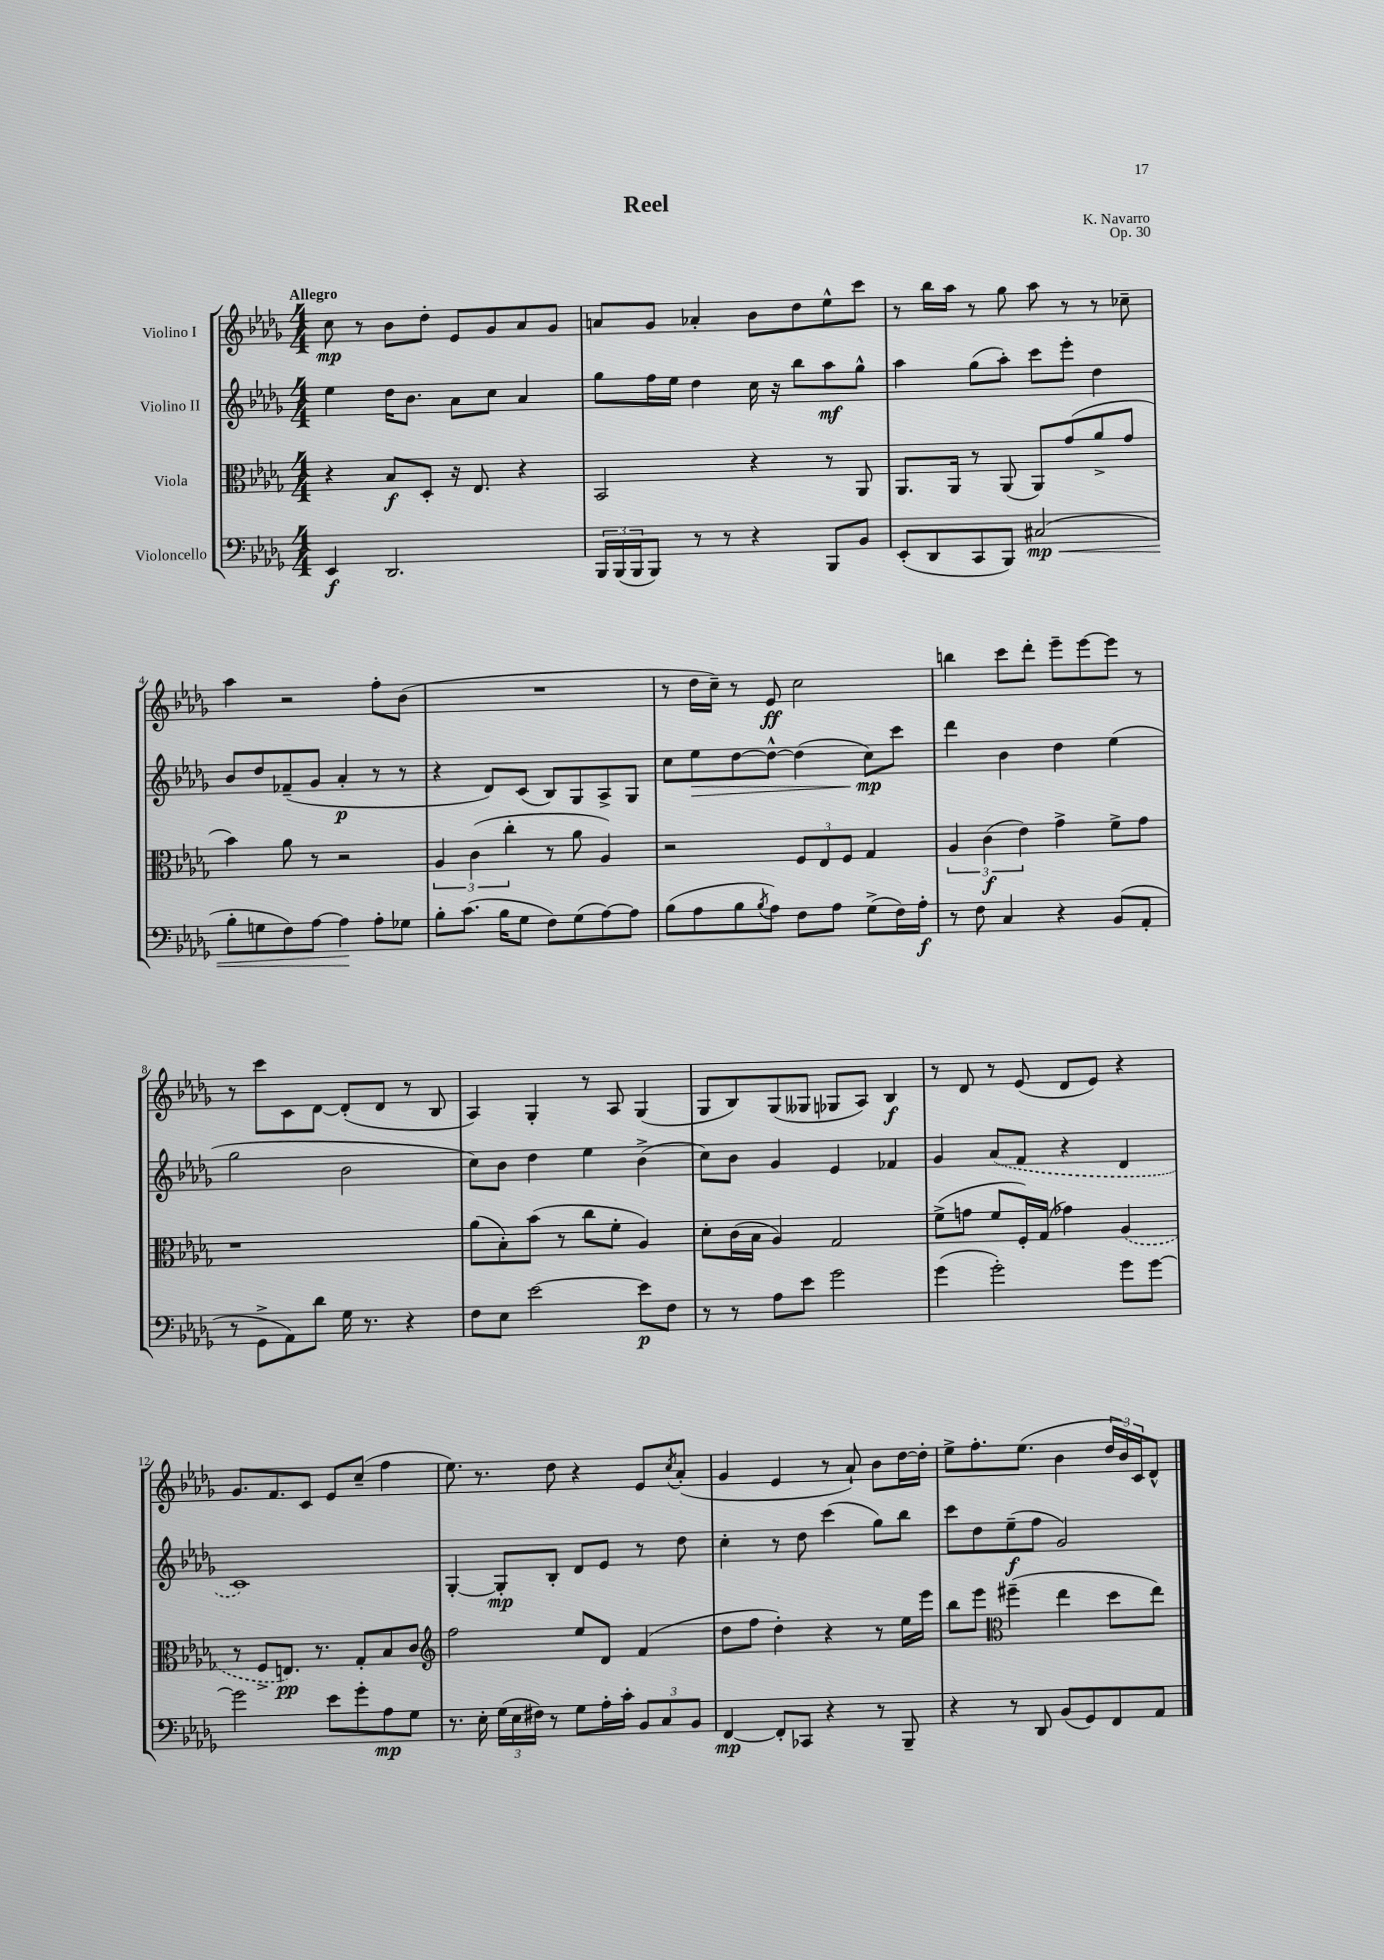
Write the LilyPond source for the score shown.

\header { title = "Reel" composer = "K. Navarro" opus = "Op. 30" }
<<
\new StaffGroup <<
\new Staff = "s0" \with { instrumentName = "Violino I" } {
    \clef treble \key des \major \numericTimeSignature \time 4/4 \tempo "Allegro"
    c''8\mp r8 bes'8 des''8-. ees'8 ges'8 aes'8 ges'8 |
    a'8 ges'8 aes'4-. bes'8 des''8 ees''8-^ c'''8 |
    r8 bes''16 aes''16 r8 ges''8 aes''8 r8 r8 ces''8-- |
    aes''4 r2 f''8-. bes'8( |
    R1 |
    r8 des''16 c''16--) r8 ees'8\ff c''2 |
    b''4 c'''8 des'''8-. ees'''8-- ees'''8~ ees'''8 r8 |
    r8 c'''8 c'8 des'8~ des'8-.( des'8 r8 bes8 |
    aes4) ges4-. r8 aes8 ges4( |
    ges8 bes8) ges8( geses8 ges8 aes8) bes4\f |
    r8 des'8 r8 ees'8( des'8 ees'8) r4 |
    ges'8. f'8. c'8 ees'8 c''8--( f''4 |
    ees''8.) r8. des''8 r4 ees'8 \acciaccatura { c''8 } aes'8-.( |
    ges'4 ees'4 r8 aes'8-!) bes'8 des''16~ des''16-. |
    ees''8-> f''8.-. ees''8.( bes'4 \tuplet 3/2 { des''16 bes'16) c'16 } des'8-^ \bar "|." |
}
\new Staff = "s1" \with { instrumentName = "Violino II" } {
    \clef treble \key des \major \numericTimeSignature \time 4/4
    ees''4 des''16 bes'8. aes'8 c''8 aes'4 |
    ges''8 f''16 ees''16 des''4 c''16 r16 bes''8 aes''8\mf ges''8-^ |
    aes''4 ges''8( aes''8-.) c'''8 ees'''8-. des''4 |
    bes'8 des''8 fes'8--( ges'8 aes'4-.\p r8 r8 |
    r4 des'8) c'8( bes8) ges8 aes8-> ges8 |
    c''8 ees''8\> des''8~ des''8~-^ des''4( c''8\mp\!) c'''8 |
    des'''4 bes'4 des''4 ees''4( |
    ges''2 bes'2 |
    c''8) bes'8 des''4 ees''4 bes'4->( |
    c''8) bes'8 ges'4 ees'4 fes'4 |
    ges'4 \once \slurDashed aes'8( f'8 r4 des'4 |
    c'1) |
    ges4~-. ges8-.\mp bes8-. des'8 ees'8 r8 des''8 |
    c''4-. r8 des''8 c'''4( ges''8) bes''8 |
    c'''8 des''8 ees''8--\f( f''8 ges'2) \bar "|." |
}
\new Staff = "s2" \with { instrumentName = "Viola" } {
    \clef alto \key des \major \numericTimeSignature \time 4/4
    r4 bes8\f des8-. r16 ees8. r4 |
    bes,2 r4 r8 aes,8 |
    aes,8. aes,16 r8 aes,8( aes,8) ges'8( aes'8-> ges'8 |
    bes'4) aes'8 r8 r2 |
    \tuplet 3/2 { aes4 c'4( c''4-. } r8 aes'8 aes4) |
    r2 \tuplet 3/2 { f8 ees8 f8 } ges4 |
    \tuplet 3/2 { aes4 c'4\f( ees'4) } ges'4-> f'8-> ges'8 |
    r1 |
    aes'8( bes8-.) bes'8( r8 c''8 f'8-. aes4) |
    des'8-. c'16( bes16 aes4) ges2 |
    f'8->( g'8 f'8 f16-.) ges16( ges'4) \once \slurDashed aes4( |
    r8 f8-> e8.\pp) r8. ges8-. bes8 c'8 |
    \clef treble f''2 ees''8 des'8 f'4( |
    des''8 f''8 des''4-.) r4 r8 ees''16 ees'''16 |
    bes''8 ees'''8 \clef alto fis''4--( ees''4 des''8 ees''8) \bar "|." |
}
\new Staff = "s3" \with { instrumentName = "Violoncello" } {
    \clef bass \key des \major \numericTimeSignature \time 4/4
    ees,4\f des,2. |
    \tuplet 3/2 { bes,,16 bes,,16( bes,,16 } bes,,8) r8 r8 r4 bes,,8 bes,8 |
    ees,8-.( des,8 c,8 bes,,8) cis2\mp\<( |
    bes8-. g8 f8) aes8~ aes4\! aes8-. ges8 |
    bes8-. c'8.( bes16 ges8 f8) ges8( aes8~) aes8 |
    bes8( aes8 bes8 \acciaccatura { bes8 } aes8) f8 aes8 ges8->( f16) aes16-.\f |
    r8 f8 c4 r4 bes,8( aes,8-. |
    r8 ges,8-> aes,8) des'8 ges16 r8. r4 |
    f8 ees8 ees'2~ ees'8\p f8 |
    r8 r8 aes8 ees'8 ges'2 |
    ges'4( ges'2-.) ges'8 ges'8~ |
    ges'2 ees'8 ges'8-. aes8\mp ges8 |
    r8. ees16-. \tuplet 3/2 { ges16( ees16 fis16) } r8 ges8 aes16-. c'16-. \tuplet 3/2 { bes,8 c8 bes,8 } |
    f,4~\mp f,8-. ces,8 r4 r8 bes,,8-- |
    r4 r8 des,8 bes,8( ges,8) f,8 aes,8 \bar "|." |
}
>>
>>
